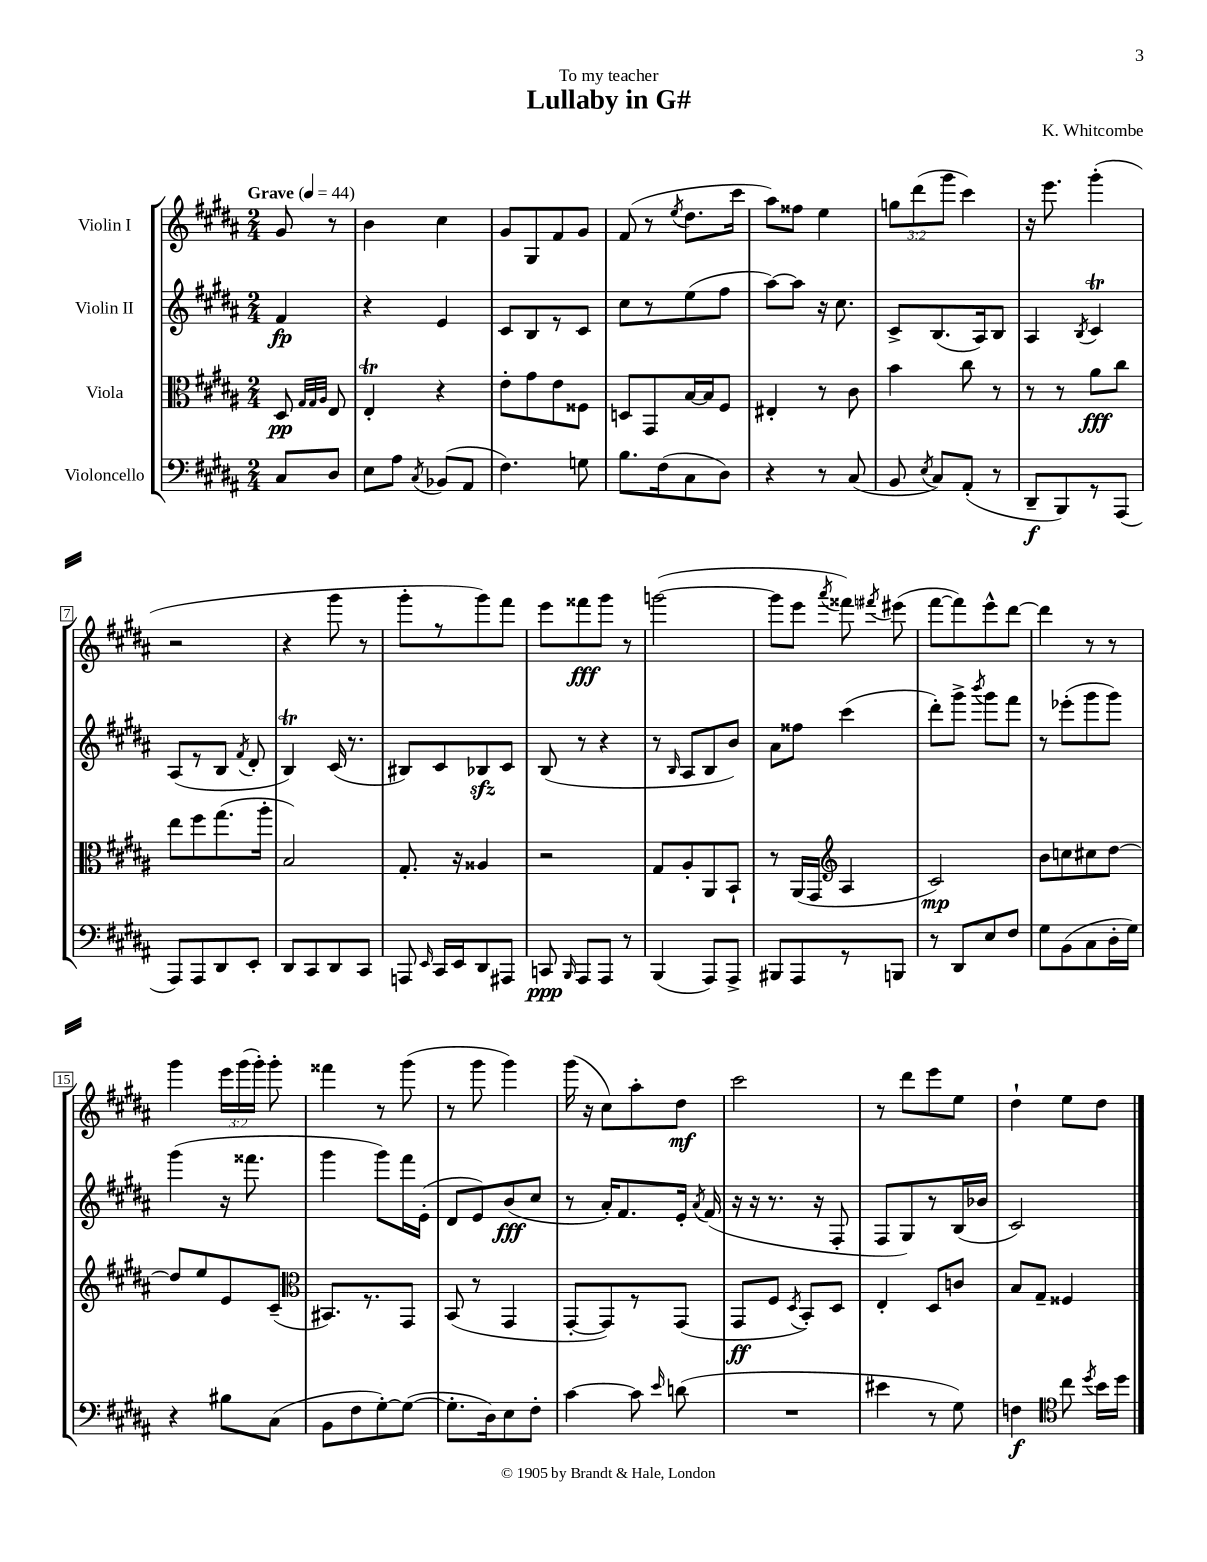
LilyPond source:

\header { title = "Lullaby in G#" composer = "K. Whitcombe" dedication = "To my teacher" }
<<
\new StaffGroup <<
\new Staff = "s0" \with { instrumentName = "Violin I" } {
    \clef treble \key b \major \numericTimeSignature \time 2/4 \override Staff.TupletNumber.text = #tuplet-number::calc-fraction-text \partial 4 \tempo "Grave" 4 = 44
    \autoBeamOff gis'8 r8 |
    b'4 cis''4 |
    gis'8[ gis8 fis'8 gis'8] |
    fis'8( r8 \acciaccatura { e''8 } dis''8.[ cis'''16] |
    ais''8[) fisis''8] e''4 |
    \tuplet 3/2 { g''8[ dis'''8( gis'''8] } cis'''4) |
    r16 e'''8. gis'''4-.( |
    r2 |
    r4 gis'''8 r8 |
    gis'''8[-. r8 gis'''8) fis'''8] |
    e'''8[ fisis'''8\fff gis'''8] r8 |
    g'''2~( |
    g'''8[ e'''8] \acciaccatura { ais'''8 } fisis'''8) \acciaccatura { fis'''8 } eis'''8( |
    fis'''8[~ fis'''8) e'''8-^ dis'''8]~ |
    dis'''4 r8 r8 |
    gis'''4 \tuplet 3/2 { e'''16[ gis'''16( gis'''16]-.) } gis'''8-. |
    fisis'''4 r8 gis'''8( |
    r8 gis'''8 gis'''4) |
    gis'''16( r16 cis''8[) ais''8-. dis''8]\mf |
    cis'''2 |
    r8 dis'''8[ e'''8 e''8] |
    dis''4-! e''8[ dis''8] \bar "|." |
}
\new Staff = "s1" \with { instrumentName = "Violin II" } {
    \clef treble \key b \major \numericTimeSignature \time 2/4 \partial 4
    \autoBeamOff fis'4\fp |
    r4 e'4 |
    cis'8[ b8 r8 cis'8] |
    cis''8[ r8 e''8( fis''8] |
    ais''8[~) ais''8] r16 cis''8. |
    cis'8[-> b8.( ais16) b8] |
    ais4 \acciaccatura { b8 } cis'4\trill |
    ais8[( r8 b8] \acciaccatura { fis'8 } dis'8-. |
    b4\trill) cis'16( r8. |
    bis8[) cis'8 bes8\sfz cis'8] |
    b8( r8 r4 |
    r8 \grace { b16 } ais8[ b8 b'8]) |
    ais'8[ fisis''8] cis'''4( |
    dis'''8[-.) gis'''8]-> \acciaccatura { b'''8 } gis'''8[ fis'''8] |
    r8 ees'''8[-.( gis'''8 gis'''8]) |
    gis'''4( r16 fisis'''8. |
    gis'''4 gis'''8[) fis'''16 e'16]-.( |
    dis'8[ e'8) b'8\fff( cis''8] |
    r8 ais'16[-.) fis'8. e'16]-. \acciaccatura { ais'8 } fis'16( |
    r16 r16 r8. r16 fis8-. |
    fis8[ gis8) r8 b16( bes'16] |
    cis'2) \bar "|." |
}
\new Staff = "s2" \with { instrumentName = "Viola" } {
    \clef alto \key b \major \numericTimeSignature \time 2/4 \partial 4
    \autoBeamOff dis8\pp \grace { gis32[ gis32 ais32] } e8 |
    e4-.\trill r4 |
    e'8[-. gis'8 e'8 fisis8] |
    d8[ gis,8 b16~ b16 fis8] |
    eis4-. r8 cis'8 |
    b'4 cis''8 r8 |
    r8 r8 ais'8[\fff cis''8] |
    e''8[ fis''8 gis''8.( ais''16]-. |
    b2) |
    gis8.-. r16 aisis4 |
    r2 |
    gis8[ ais8-. ais,8 b,8]-! |
    r8 ais,16[( gis,16] \clef treble ais4 |
    cis'2\mp) |
    b'8[ c''8 cis''8 dis''8]~ |
    dis''8[ e''8 e'8 cis'8]--( |
    \clef alto bis,8.[) r8. gis,8] |
    b,8( r8 gis,4 |
    gis,8[~-. gis,8) r8 gis,8]( |
    gis,8[\ff fis8] \acciaccatura { dis8 } b,8[-.) dis8] |
    e4-. dis8[ c'8] |
    b8[ gis8]-- fisis4 \bar "|." |
}
\new Staff = "s3" \with { instrumentName = "Violoncello" } {
    \clef bass \key b \major \numericTimeSignature \time 2/4 \partial 4
    \autoBeamOff cis8[ dis8] |
    e8[ ais8] \acciaccatura { cis8 } bes,8[( ais,8] |
    fis4.) g8 |
    b8.[ fis16( cis8 dis8]) |
    r4 r8 cis8( |
    b,8 \acciaccatura { e8 } cis8[) ais,8]-.( r8 |
    dis,8[--\f b,,8) r8 ais,,8]( |
    ais,,8[) ais,,8 dis,8 e,8]-. |
    dis,8[ cis,8 dis,8 cis,8] |
    a,,8 \grace { e,16 } cis,16[ e,16 dis,8 ais,,8] |
    c,8\ppp \grace { b,,16 } ais,,8[ ais,,8] r8 |
    b,,4( ais,,8[) ais,,8]-> |
    bis,,8[ ais,,8 r8 b,,8] |
    r8 dis,8[ e8 fis8] |
    gis8[ b,8( cis8 dis16-. gis16]) |
    r4 bis8[ cis8]( |
    b,8[ fis8 gis8~-.) gis8]~( |
    gis8.[-. dis16) e8 fis8]-. |
    cis'4~ cis'8 \grace { e'16 } d'8( |
    R2 |
    eis'4 r8 gis8) |
    f4\f \clef tenor cis''8 \acciaccatura { dis''8 } b'16[ dis''16] \bar "|." |
}
>>
>>
\layout { \context { \Score \override BarNumber.stencil = #(make-stencil-boxer 0.1 0.3 ly:text-interface::print) } }
